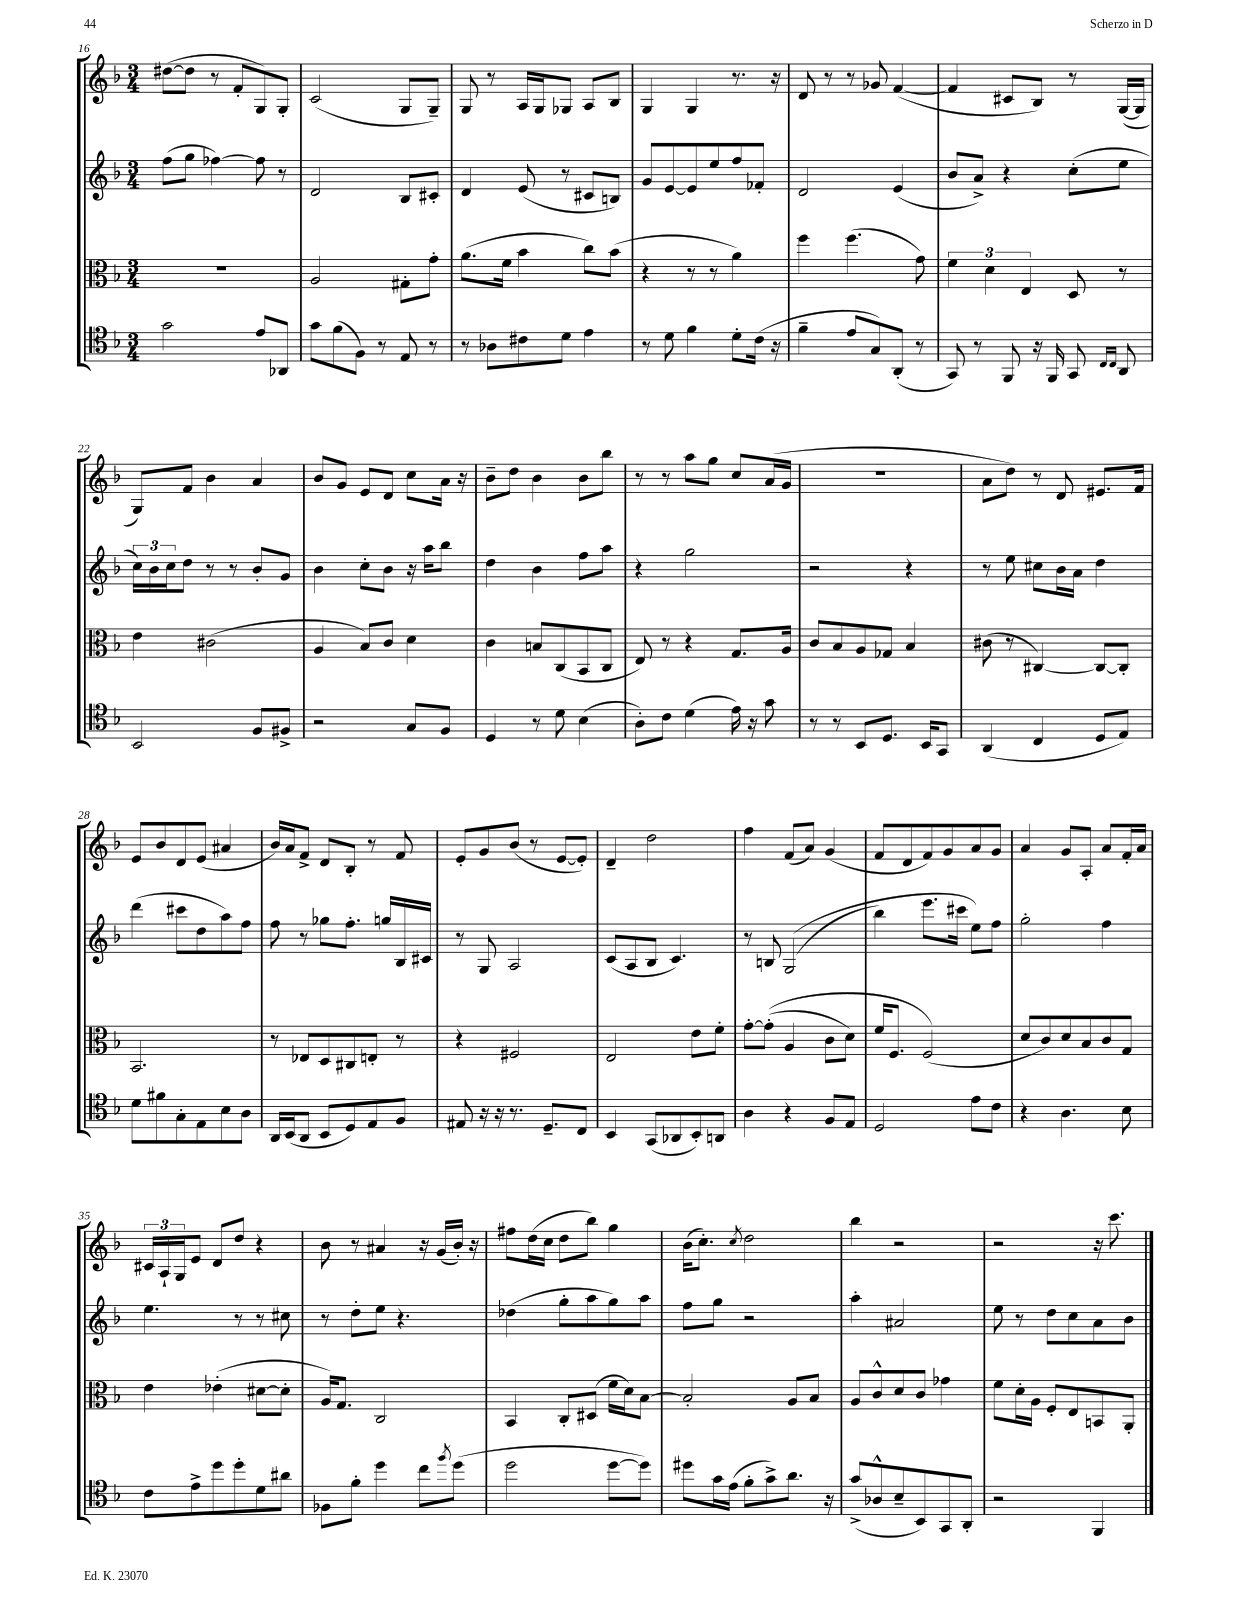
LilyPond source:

<<
\new StaffGroup <<
\new Staff = "s0" {
    \clef treble \key f \major \numericTimeSignature \time 3/4
    dis''8~( dis''8 r8 f'8-. g8) g8-. |
    c'2( g8 g8--) |
    g8 r8 a16 g16 ges8 a8 bes8 |
    g4 g4 r8. r16 |
    d'8 r8 r8 ges'8 f'4~( |
    f'4 cis'8 bes8) r8 g16~( g16 |
    g8) f'8 bes'4 a'4 |
    bes'8 g'8 e'8 d'8 c''8 a'16 r16 |
    bes'8-- d''8 bes'4 bes'8 bes''8 |
    r8 r8 a''8 g''8 c''8 a'16( g'16 |
    R2. |
    a'8 d''8) r8 d'8 eis'8. f'16 |
    e'8 bes'8 d'8 e'8( ais'4 |
    bes'16) a'16 f'8-> d'8 bes8-. r8 f'8 |
    e'8-. g'8 bes'8( r8 e'8~ e'8-.) |
    d'4-- d''2 |
    f''4 f'8( a'8) g'4( |
    f'8 d'8 f'8) g'8 a'8 g'8 |
    a'4 g'8 a8-. a'8 f'16-. a'16 |
    \tuplet 3/2 { cis'16 a16-! g16 } e'8 d'8 d''8 r4 |
    bes'8 r8 ais'4 r16 g'16( bes'16-.) r16 |
    fis''8 d''16( c''16 d''8 bes''8) g''4 |
    bes'16( c''8.-.) \acciaccatura { c''8 } d''2 |
    bes''4 r2 |
    r2 r16 c'''8. \bar "|." |
}
\new Staff = "s1" {
    \clef treble \key f \major \numericTimeSignature \time 3/4
    f''8( g''8 fes''4~) fes''8 r8 |
    d'2 bes8 cis'8-. |
    d'4 e'8( r8 cis'8 b8) |
    g'8 e'8~ e'8 e''8 f''8 fes'8-. |
    d'2 e'4( |
    bes'8 a'8->) r4 c''8-.( e''8 |
    \tuplet 3/2 { c''16) bes'16 c''16 } d''8 r8 r8 bes'8-. g'8 |
    bes'4 c''8-. bes'8 r16 a''16 bes''8 |
    d''4 bes'4 f''8 a''8 |
    r4 g''2 |
    r2 r4 |
    r8 e''8 cis''8 bes'16 a'16 d''4 |
    d'''4( cis'''8 d''8 a''8) f''8 |
    f''8 r8 ges''8 f''8.-. g''16 bes16 cis'16 |
    r8 g8 a2 |
    c'8( a8 bes8 c'4.) |
    r8 b8 g2(\( |
    bes''4) e'''8. cis'''16 e''8\) f''8 |
    g''2-. f''4 |
    e''4. r8 r8 cis''8 |
    r8 d''8-. e''8 r4. |
    des''4( g''8-. a''8 g''8) a''8 |
    f''8 g''8 r2 |
    a''4-. ais'2 |
    e''8 r8 d''8 c''8 a'8 bes'8 \bar "|." |
}
\new Staff = "s2" {
    \clef alto \key f \major \numericTimeSignature \time 3/4
    R2. |
    a2 gis8-. g'8-. |
    a'8.( f'16 bes'4 c''8) bes'8( |
    r4 r8 r8 a'4) |
    f''4 f''4.( g'8) |
    \tuplet 3/2 { f'4 d'4 e4 } d8 r8 |
    e'4 cis'2( |
    a4 bes8) c'8 d'4 |
    c'4 b8 c8( bes,8 c8 |
    e8) r8 r4 g8. a16 |
    c'8 bes8 a8 ges8 bes4 |
    cis'8( r8 cis4~) cis8~ cis8-. |
    bes,2. |
    r8 ees8 d8 cis8 e8-. r8 |
    r4 fis2 |
    e2 e'8 f'8-. |
    g'8~-. g'8-.(\( a4 c'8 d'8) |
    f'16 f8. f2(\) |
    d'8 c'8) d'8 bes8 c'8 g8 |
    e'4 ees'4-.( dis'8~ dis'8-. |
    a16) g8. c2 |
    bes,4 c8-. dis8( f'16 d'16) bes8~ |
    bes2-. a8 bes8 |
    a8 c'8-^ d'8 c'8 ges'4 |
    f'8 d'16-. a16 f8-. e8 b,8 a,8-. \bar "|." |
}
\new Staff = "s3" {
    \clef tenor \key f \major \numericTimeSignature \time 3/4
    g'2 e'8 aes,8 |
    g'8 f'8( f8) r8 e8 r8 |
    r8 aes8 cis'8 d'8 e'4 |
    r8 d'8 f'4 d'8-. c'16( r16 |
    f'4-- e'8 g8) a,8-.( r8 |
    g,8) r8 f,8 r16 f,16 g,8 \grace { c16 c16 } a,8 |
    bes,2 f8 fis8-> |
    r2 g8 f8 |
    d4 r8 d'8 bes4( |
    a8-.) c'8 d'4( e'16) r16 g'8 |
    r8 r8 bes,8 d8. bes,16 g,8 |
    a,4( c4 d8 e8) |
    d'8 fis'8 g8-. e8 bes8 a8 |
    a,16 bes,16( a,8 bes,8 d8) e8 f8 |
    eis8 r16 r16 r8. d8.-- c8 |
    bes,4 g,8( aes,8 bes,8-.) a,8 |
    a4 r4 f8 e8 |
    d2 e'8 c'8 |
    r4 a4. bes8 |
    c'8 e'8-> d''8 d''8-. d'8 ais'8 |
    fes8 f'8-. d''4 c''8 \acciaccatura { f''8 } d''8( |
    d''2 d''8~ d''8) |
    dis''8 g'16 e'16( f'8-. g'8->) a'8. r16 |
    g'8->( aes8-^ bes8-- bes,8) g,8 a,8-. |
    r2 f,4 \bar "|." |
}
>>
>>
\layout { \context { \Score currentBarNumber = #16 } }
